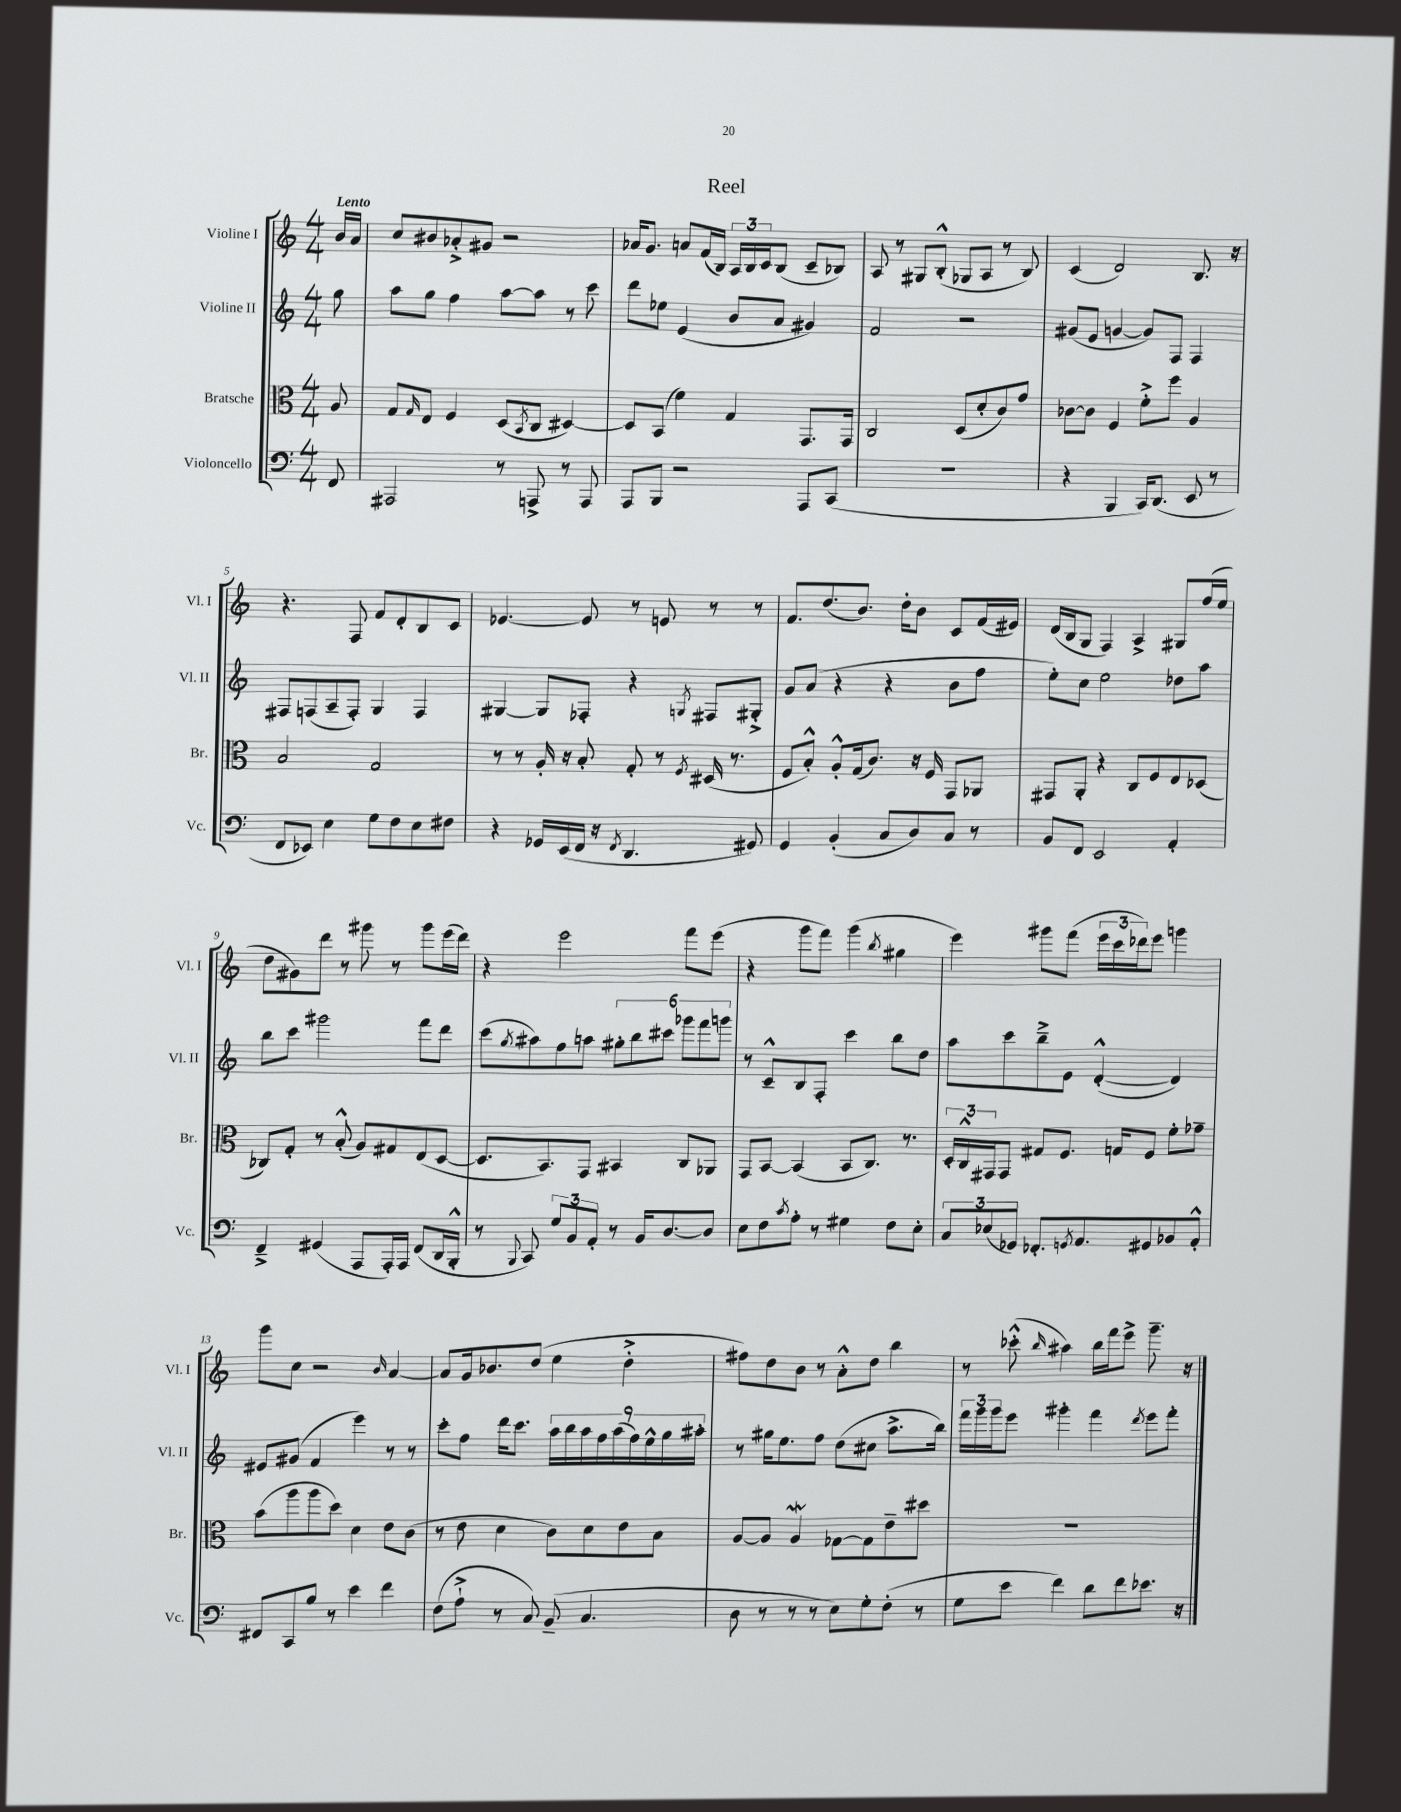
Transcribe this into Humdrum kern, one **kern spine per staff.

**kern	**kern	**kern	**kern
*staff4	*staff3	*staff2	*staff1
*clefF4	*clefC3	*clefG2	*clefG2
*k[]	*k[]	*k[]	*k[]
*M4/4	*M4/4	*M4/4	*M4/4
8FF/	8A/	8gg\	16b/LL
.	.	.	16a/JJ
=	=	=	=
2AAA#/	8G/L	8aa\L	8cc/L
.	16qqG/	.	.
.	8E/J	8gg\J	8b#/
.	4F/	4ff\	8a-'^/
.	.	.	8g#/J
8r	(8D/L	[8aa\L	2r
.	8qBB/	.	.
8AAA^/	8C/J	8aa\]J	.
8r	[4D#/)	8r	.
8AAA/	.	8ccc\	.
=	=	=	=
8AAA/L	8D#/]L	8ddd\L	16a-/LK
.	.	.	8.g/J
8BBB/J	(8BB/J	8ee-\J	.
2r	4f\)	(4e/	8a/L
.	.	.	(16f/L
.	.	.	16B/JJ)
.	4G/	8b/L	24A/LL
.	.	.	24B/
.	.	.	24c/J
.	.	8a/J	(8B/J
8AAA/L	8.GG/L	4g#/)	8c~/L
(8CC/J	.	.	8B-/J)
.	16GG/Jk	.	.
=	=	=	=
1r	2C/	2f/	8A/
.	.	.	8r
.	.	.	8G#/L
.	.	.	(8B'^^/J
.	(8D/L	2r	8G-/L
.	8d'/	.	8A/J
.	8c/)	.	8r
.	8g/J	.	8B/)
=	=	=	=
4r	[8c-\L	(8g#/L	(4c/
.	8c-\]J	8e/J	.
4BBB/	4F/	[4g/	2d/)
16CC/LK)	8f'^\L	8g/]L)	.
(8.DD/J	.	.	.
.	8ff\J	8F/J	.
8EE/	4A/	4F/	8.B/
8r	.	.	.
.	.	.	16r
=	=	=	=
8FF/L	2B/	8F#/L	4.r
8EE-/J)	.	(8F/	.
4E\	.	8A~/	.
.	.	8F'/J)	8F/
8G\L	2G/	4G/	8f/L
8F\	.	.	8d'/
8E\	.	4F/	8B/
8F#\J	.	.	8c/J
=	=	=	=
4r	8r	[4G#/	[4.e-/
.	8r	.	.
16GG-/LL	16A'/	8G#/]L	.
(16EE/	16r	.	.
16FF/JJ	8B'/	8F-'/J	8e-/]
16r	.	.	.
8qFF/	.	.	.
4.DD/	8G'/	4r	8r
.	8r	.	8e/
.	8qF/	8qG/	.
.	(16D#/	8F#/L	8r
.	8.r	.	.
8GG#/)	.	8G#'^/J	8r
=	=	=	=
4GG/	8F/L	8g/L	8.f/L
.	8B'^^/J)	(8a/J	.
.	.	.	(8.dd/
(4BB'/	8A'^^/L	4r	.
.	(16G/k	.	8.b/J)
.	8.c/J)	.	.
8C/L	.	4r	.
.	.	.	16dd'\LK
8D/)	16r	.	8b\J
.	16F/	.	.
8C/J	8GG/L	8b\L	8c/L
8r	8AA-/J	8ff\J	(16f/L
.	.	.	16e#/JJ)
=	=	=	=
8BB/L	8GG#/L	8ee'\L)	(16d/LL
.	.	.	16B/J
8FF/J	8AA'/J	8cc\J	8G/J
2EE/	4r	2ee\	4F/)
.	8C/L	.	4A^/
.	8F/	.	.
4AA'/	8E/	8dd-\L	8G#/L
.	(8D-/J	8aa\J	(16ff/L
.	.	.	16ee/JJ
=	=	=	=
4FF~^/	8C-/L)	8bb\L	8dd\L
.	8G'/J	8ccc\J	8g#\)
(4GG#/	8r	2ggg#\	8ddd\J
.	(8B'^^/	.	8r
8AAA/L	8A/L)	.	8ggg#\
16AAA'/L)	8G#/	.	8r
16AAA/JJ	.	.	.
(8FF/L	(8E/	8fff\L	8ggg#\L
16DD/L	[8D/J	8ddd\J	(16eee\L
16BBB'^^/JJ	.	.	16ddd\JJ)
=	=	=	=
8r	8.D/]L	(8ccc\L	4r
8qqBBB/	.	8qgg/	.
8CC/)	.	8aa#\)	.
.	8.BB/)	.	.
12G/L	.	8ff\	2eee\
12BB/	.	.	.
.	8GG/J	8aa\J	.
12AA'/J	.	.	.
8r	4BB#/	12gg#'\L	.
.	.	12bb\	.
16BB/LK	.	.	.
.	.	12ccc#\J	.
[8.D/	.	.	.
.	8C/L	12ggg-\L	8fff\L
.	.	12fff\	.
8D/]J	8AA-/J	.	(8eee\J
.	.	12ggg\J	.
=	=	=	=
8E\L	8GG/L	8r	4r
8F\	[8BB/J	8c~^^/L	.
8qc/	.	.	.
8A'\J	(4BB/]	8B/	8ggg\L
8r	.	8F'/J	8fff\J)
4G#\	8BB/L	4ccc\	(4ggg\
.	8.C/J)	.	.
.	.	.	8qbb/
8F\L	.	8bb\L	4gg#\
.	8.r	.	.
8E'\J	.	8dd\J	.
=	=	=	=
12C/L	24D'/LL	8aa\L	4eee\)
.	24C^^/	.	.
(12E-/	24GG#/J	.	.
.	8GG#/J	8ccc\	.
12GG-/J)	.	.	.
8.FF-'/L	8G#/L	8bb~^\	8ggg#\L
.	8.F/J	8e\J	(8fff\J
8qGG/	.	.	.
8.AA/	.	.	.
.	.	([4d'^^/	24eee\LL
.	.	.	24ccc\
.	16G/LK	.	.
.	.	.	24ddd-\J)
8GG#/	8F/J	.	8eee\J
8BB-/	8f'\L	4d/])	4ggg\
8AA'^^/J	8g-~\J	.	.
=	=	=	=
8FF#/L	(8b\L	8e#/L	8ggg\L
8CC/	8aa\	(8g#/J	8cc\J
8B/J	8aa\	4f/	2r
8r	8dd\J)	.	.
4e\	4d\	4eee\)	.
.	.	.	16qqb/
4f\	8e\L	8r	[4a/
.	(8c\J	8r	.
=	=	=	=
(8F\L	8r	8ccc'\L	8a/]L
8A`^\J	8e\	8ff\J	16g/k
.	.	.	8.b-/
8r	4d\	16ddd\LK	.
.	.	8.ccc\J	.
8C/)	.	.	(8dd/J
(8BB~/	8c\L)	18aa\LL	4ee\
.	.	18bb\	.
.	.	18aa\	.
4.C/	8d\	.	.
.	.	18ff\	.
.	.	(18aa\	.
.	8e\	.	4dd'^\
.	.	18ff\)	.
.	.	18ee^^\	.
.	8B\J	.	.
.	.	18gg\	.
.	.	18aa#'\JJ	.
=	=	=	=
8D\	[8A/L	8r	8ff#\L)
8r	8A/]J	16gg#\LK	8dd\
.	.	8.ee\	.
8r	4A/	.	8b\J
8r	.	8ff\J	8r
8E\L)	[8G-\L	(8dd\L	8a'^^\L
8G'\	8G-\]	8cc#\J	8dd\J
(8F'\J	8e~\	8.aa^\L	4bb\
8r	8dd#\J	.	.
.	.	16bb\Jk)	.
=	=	=	=
8G\L	1r	24fff\LL	8r
.	.	24ggg\	.
.	.	24ggg\J	.
8e\J	.	8eee\J	(8ccc-'^^\
.	.	.	16qqbb/
4f\)	.	4ggg#'\	4aa#\)
8d\L	.	4fff\	16bb\LL
.	.	.	16fff\J
8f\	.	.	8eee^\J
.	.	8qddd/	.
8.e-\J	.	8eee\L	8.ggg~\
.	.	8fff'\J	.
16r	.	.	16r
==	==	==	==
*-	*-	*-	*-
